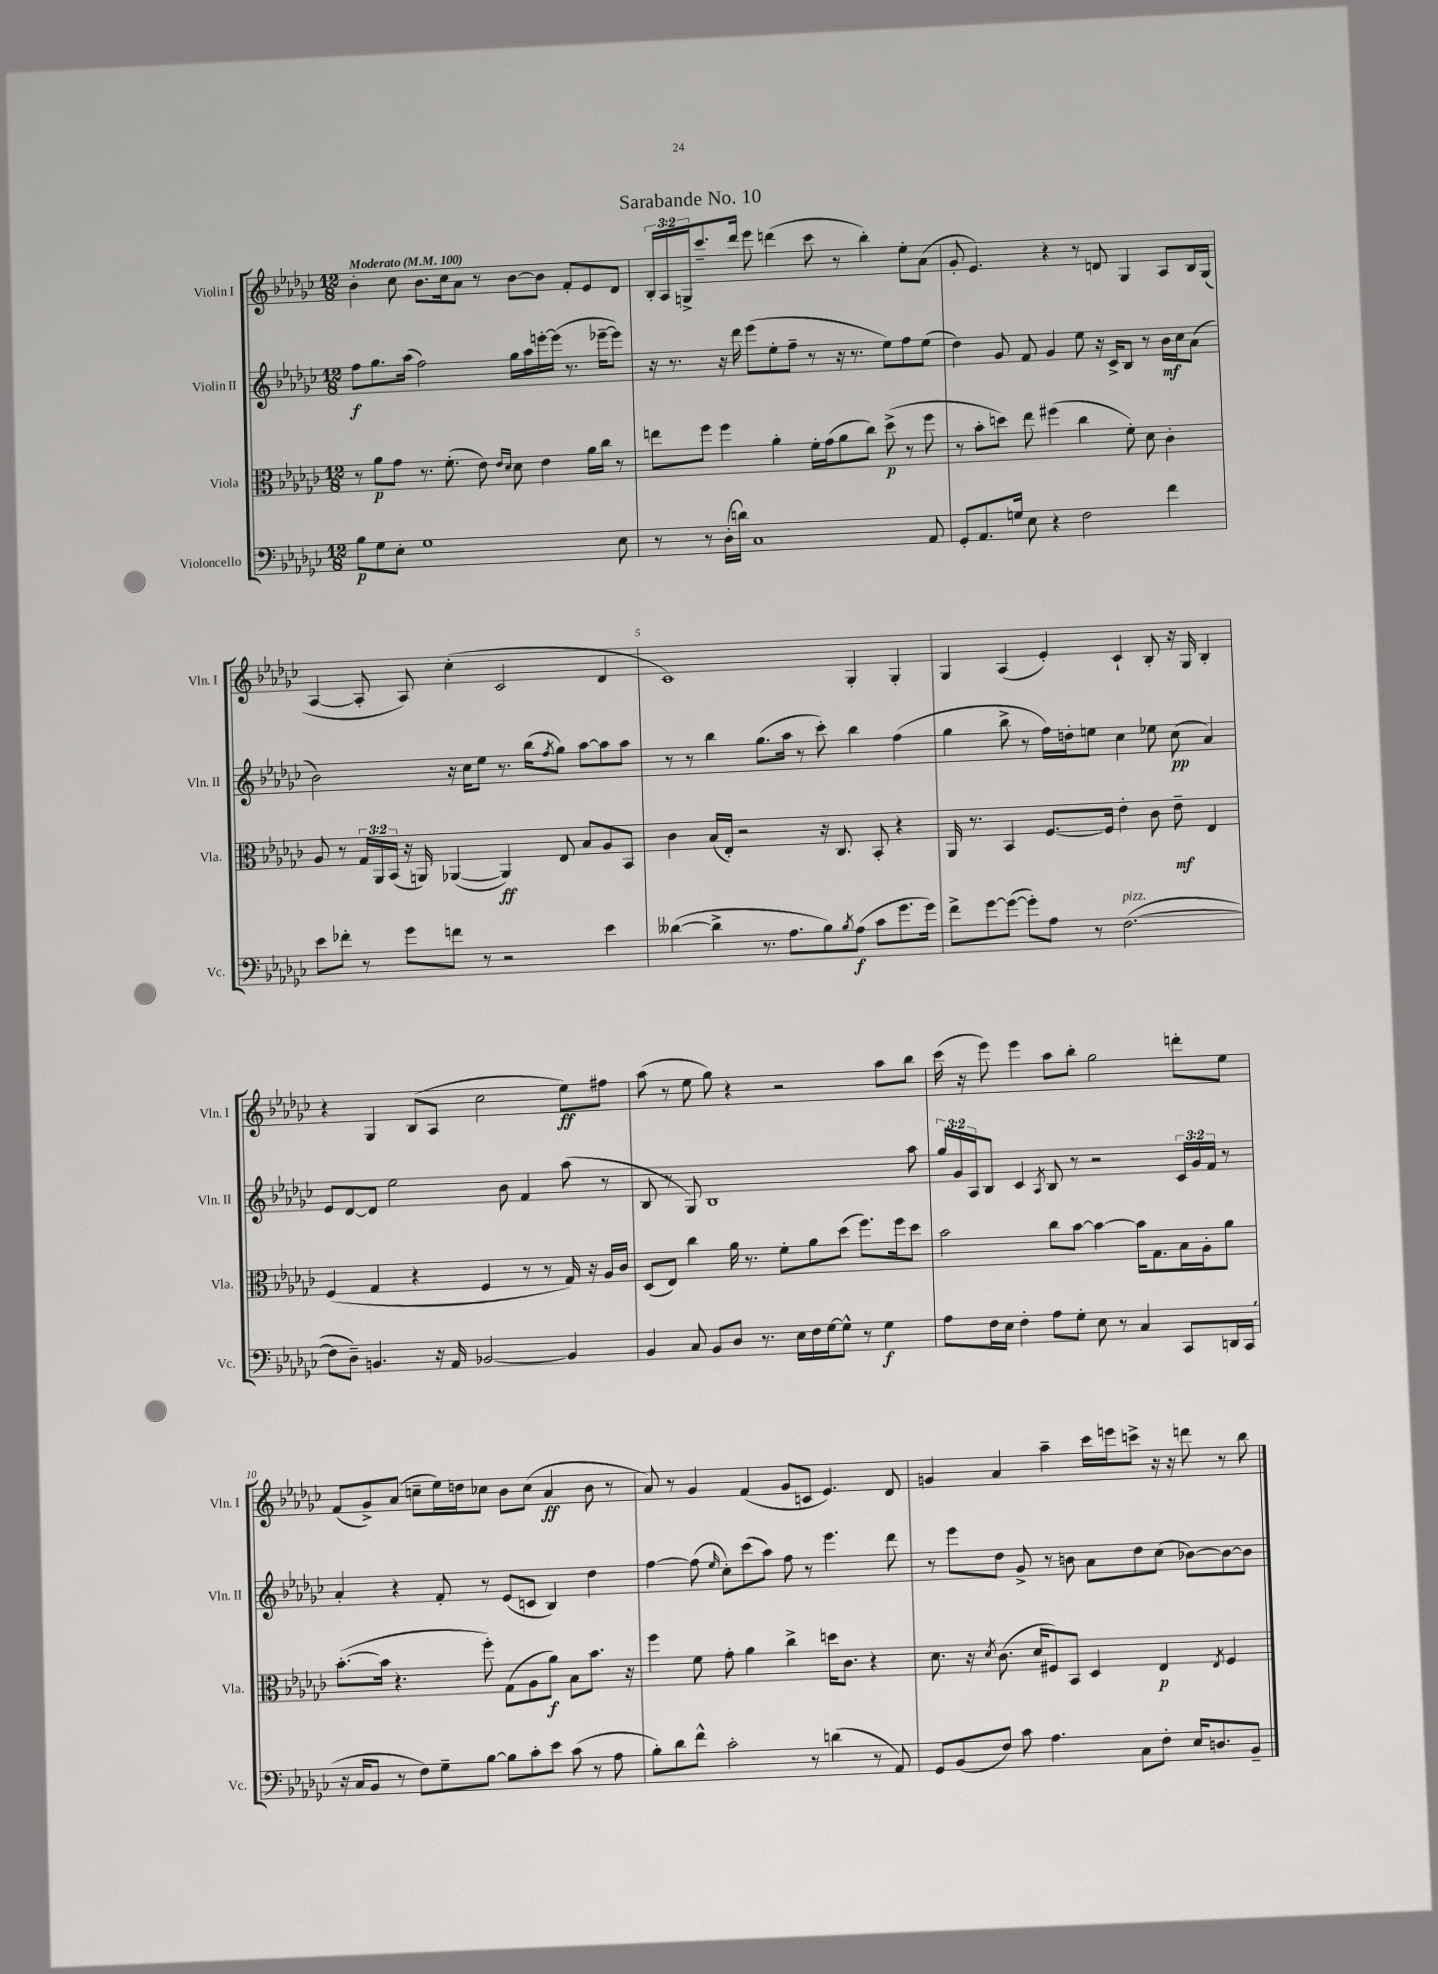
\header { title = "Sarabande No. 10" }
<<
\new StaffGroup <<
\new Staff = "s0" \with { instrumentName = "Violin I" shortInstrumentName = "Vln. I" } {
    \clef treble \key ges \major \numericTimeSignature \time 12/8 \override Staff.TupletNumber.text = #tuplet-number::calc-fraction-text \tempo "Moderato" 4 = 100
    bes'4-. ces''8 bes'8. ces''16 aes'8 r8 bes'8~ bes'8 f'8-. ees'8 des'8 |
    \tuplet 3/2 { bes16-. aes16 g16-> } ces'''8.-- des'''16 ees'''8 d'''4( ces'''8 r8 bes''4-.) ees''8-. aes'8( |
    ges'8-. ees'4.) r4 r8 d'8 ges4 aes8 bes16 ges16( |
    aes4~ aes8-. aes8) ces''4-.( ces'2 des'4 |
    ces'1) ges4-. ges4-. |
    ges4 aes4( ees'4-.) ces'4-! bes8-. r16 ges16 bes4-. |
    r4 ges4 bes8( aes8 ces''2 ees''8\ff) fis''8 |
    aes''8( r8 ees''8 ges''8) r4 r2 aes''8 bes''8 |
    ces'''16( r16 ees'''8) ees'''4 aes''8 bes''8-. ges''2 d'''8-. ees''8 |
    f'8( ges'8->) aes'8( c''8-- ees''16) d''16 ces''8 bes'8 ces''8( aes'4\ff bes'8 r8 |
    aes'8) r8 ges'4 f'4( ges'8 c'8 ees'4.) des'8 |
    g'4 aes'4 aes''4-- ces'''16 e'''16 c'''8-> r16 r16 d'''8 r8 bes''8 \bar "|." |
}
\new Staff = "s1" \with { instrumentName = "Violin II" shortInstrumentName = "Vln. II" } {
    \clef treble \key ges \major \numericTimeSignature \time 12/8 \override Staff.TupletNumber.text = #tuplet-number::calc-fraction-text
    f''8\f ges''8. aes''16( f''2) ges''16 aes''16 e'''16~-. e'''16( r8. ees'''16~-- ees'''8) |
    r16 r8. r16 des'''16 ees'''8( ees''8-. f''8-- r8 r16 r8. ees''8) f''8 ees''8( |
    des''4) ges'8 f'8 ges'4 ees''8 r16 ces'16-> bes8 r8 bes'16\mf ces''16 aes'8( |
    bes'2) r16 ces''16 ees''8 r8. bes''16( \acciaccatura { f''8 } ges''8) aes''8~ aes''8 aes''8 |
    r8 r8 bes''4 ges''8.( aes''16 r8 ces'''8-.) bes''4 f''4( |
    ges''4 bes''8-> r8 f''16) d''16-. e''8 ces''4 ees''8 ces''8\pp( aes'4) |
    ees'8 des'8~ des'8 ees''2 bes'8 f'4 aes''8( r8 |
    bes8 r8 ges8) bes1 aes''8 |
    \tuplet 3/2 { ges''16 ges'16 aes16 } bes8 ces'4 \acciaccatura { aes8 } bes8 r8 r2 \tuplet 3/2 { ces'16 ges'16 f'16 } r8 |
    aes'4-. r4 f'8-. r8 ees'8( c'8 bes4) des''4 |
    f''4~ f''8( \grace { ees''16 } ces''8-.) ces'''8( aes''8) f''8 r8 ees'''4. des'''8 |
    r8 ees'''8 des''8 ges'8-> r8 b'8 aes'8 des''8 ces''8( bes'8~) bes'8~ bes'8 \bar "|." |
}
\new Staff = "s2" \with { instrumentName = "Viola" shortInstrumentName = "Vla." } {
    \clef alto \key ges \major \numericTimeSignature \time 12/8 \override Staff.TupletNumber.text = #tuplet-number::calc-fraction-text
    r8 aes'8\p ges'8 r8. f'8.-.( ees'8) \grace { ees'16 des'16 } des'8 ees'4 aes'16 ces''16 r8 |
    e''8 f''8 f''4 aes'4-. f'16-. ges'16( aes'8 ces''8) des''8->\p( r8 f''8 |
    r8 bes'8-. d''8) ees''8 fis''4( ces''4 f'8-.) des'8 ces'4-. |
    aes8 r8 \tuplet 3/2 { ges16 aes,16 bes,16( } r16 a,16) aes,4~( aes,4\ff) ees8 bes8 aes8 bes,8 |
    ces'4 bes16( ees16-.) r2 r16 ces8. bes,8-. r4 |
    aes,16 r8. bes,4 f8.~ f16 ees'4-. ces'8 ees'8--\mf ees4 |
    f4( ges4 r4 f4 r8 r8 ges16) r16 aes16 ces'16 |
    des8( ees8) ces''4 aes'16 r8. f'8-. aes'8 des''8( f''8.) f''16 des''8 |
    bes'2 ces''8 bes'8~ bes'4~ bes'16 ges8. bes16 aes16-. aes'8 |
    bes'8.~-.( bes'16 r4. f''8-.) ges8( aes8 aes'8\f) bes8 bes'8. r16 |
    f''4 f'8 ges'8-. aes'4 ces''4-> d''16 ces'8. r4 |
    des'8. r16 \acciaccatura { des'8 } ces'8.( des'16 fis8) bes,8 des4 ees4\p \acciaccatura { ees8 } fis4 \bar "|." |
}
\new Staff = "s3" \with { instrumentName = "Violoncello" shortInstrumentName = "Vc." } {
    \clef bass \key ges \major \numericTimeSignature \time 12/8
    bes8\p ges8 ees8-. ges1 ees8 |
    r8 r8 des16-.( d'16) ces1 aes,8 |
    ges,8-. aes,8. g16 ees8 r4 f2 f'4 |
    ees'8 fes'8-. r8 ges'8 f'8 r8 r2 ees'4 |
    deses'4~( deses'4-> r8. aes8. bes8) \acciaccatura { bes8 } aes8\f( ces'8 ges'8. ges'16) |
    f'8-> ges'8~ ges'8~( ges'8-.) aes8 r8 f2.~^\markup { \italic "pizz." }( |
    f8 des8--) b,4. r16 aes,16 bes,2~ bes,4 |
    bes,4 ces8 bes,8 des8 r8. ees16 f16 ges16~ ges8-^ r8 ges4\f |
    aes8 f16 ees16 f4-. aes8 ges8-. ees8 r8 ces4 ces,8 d,16 ces,16( |
    r16 ces16 bes,8 r8 f8) ges8-- bes8~ bes8 ces'8-. ees'8 ces'8( r8 aes8 |
    bes8-.) des'8 f'8-^ ces'2-. r8 d'4( r8 aes,8) |
    ges,8 bes,8( f8) ces'8 aes4. ces8 f8-. ees16 d8. bes,8-- \bar "|." |
}
>>
>>
\layout { \context { \Score \override BarNumber.break-visibility = ##(#f #t #t) barNumberVisibility = #(every-nth-bar-number-visible 5) } }
